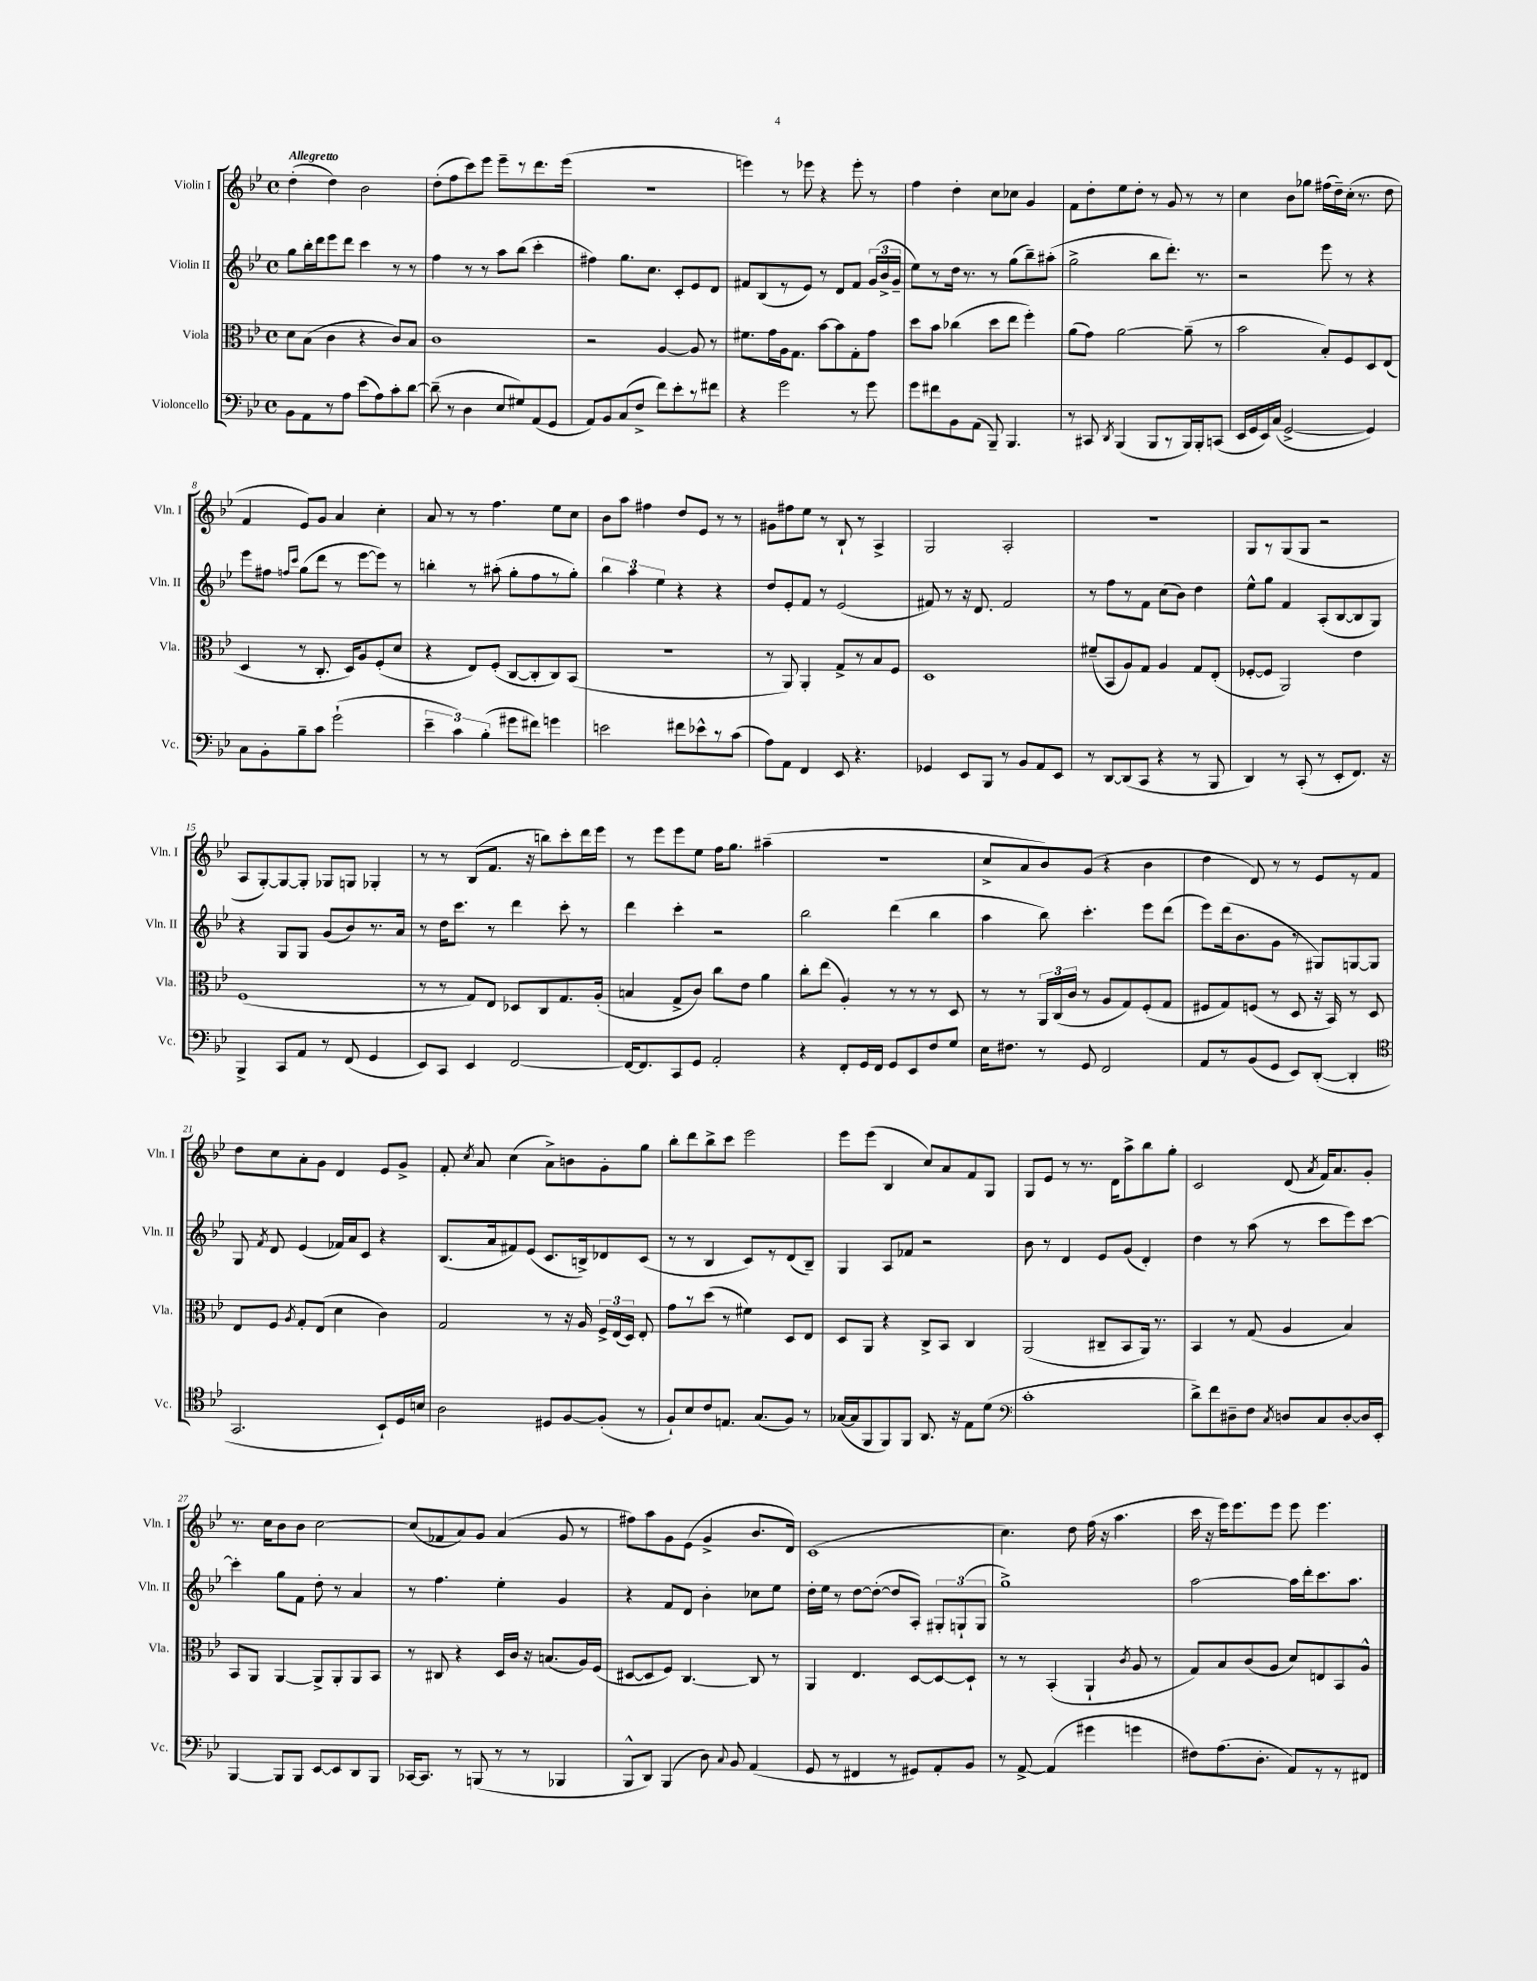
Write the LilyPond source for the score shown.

<<
\new StaffGroup <<
\new Staff = "s0" \with { instrumentName = "Violin I" shortInstrumentName = "Vln. I" } {
    \clef treble \key bes \major \defaultTimeSignature \time 4/4 \tempo "Allegretto"
    \autoBeamOff d''4-.( d''4) bes'2 |
    d''8[-.( f''8 c'''8) ees'''8] ees'''8[-- r8 d'''8. ees'''16]( |
    r1 |
    e'''4) r8 ees'''8 r4 ees'''8-. r8 |
    f''4 d''4-. c''8[ ces''8] g'4 |
    f'8[ d''8-. ees''8 d''8]-. r8 g'8 r8 r8 |
    c''4 bes'8[ ges''8] fis''16[( d''16--) c''16]-.( r8. d''8 |
    f'4 ees'8[) g'8] a'4 c''4-. |
    a'8 r8 r8 f''4. ees''8[ c''8] |
    bes'8[ a''8] fis''4 d''8[ ees'8] r8 r8 |
    gis'8[ fis''8 ees''8] r8 bes8-! r8 a4-> |
    g2 a2-. |
    R1 |
    g8[ r8 g8( g8] r2 |
    a8[ g8~-.) g8~ g8]-. ges8[ g8] ges4-. |
    r8 r8 bes8[( f'8.] r16 b''8[) c'''8-. d'''16 ees'''16] |
    r8 ees'''8[ ees'''8 ees''8] f''16[ g''8.] ais''4--( |
    R1 |
    c''8[-> a'8 bes'8) g'8]( r4 bes'4 |
    d''4 d'8) r8 r8 ees'8[ r8 f'8] |
    d''8[ c''8 a'8-. g'8] d'4 ees'8[ g'8]-> |
    f'8-. \acciaccatura { c''8 } a'8 c''4( a'8[->) b'8 g'8-. g''8] |
    bes''8[-. d'''8 bes''8-> c'''8] ees'''2 |
    ees'''8[ ees'''8]( bes4 c''8[) a'8 f'8 g8] |
    g8[ ees'8] r8 r8. d'16[ a''8-> bes''8 g''8]-. |
    c'2 d'8( \acciaccatura { a'8 } f'16[) a'8. g'8]-. |
    r8. c''16[ bes'8 bes'8] c''2~ |
    c''8[( fes'8 a'8) g'8] a'4( g'8 r8 |
    fis''8[) a''8 g'8 ees'8]( g'4-> bes'8.[ d'16]) |
    c'1( |
    c''4.) d''8 f''16( r16 a''4. |
    c'''16 r16 ees'''16[) ees'''8. ees'''8] ees'''8 ees'''4. \bar "|." |
}
\new Staff = "s1" \with { instrumentName = "Violin II" shortInstrumentName = "Vln. II" } {
    \clef treble \key bes \major \defaultTimeSignature \time 4/4
    \autoBeamOff g''8[ bes''16-. d'''16 ees'''8 d'''8] c'''4 r8 r8 |
    f''4 r8 r8 a''8[ bes''8]( c'''4-. |
    fis''4) g''8.[ c''8.] c'8[-. ees'8 d'8] |
    fis'8[ bes8( r8 ees'8]) r8 d'8[ fis'8] \tuplet 3/2 { g'16[( bes'16-> g'16]-- } |
    ees''8[) r8 d''16] r8. r8 g''8[( bes''8--) ais''8]-.( |
    g''2-> bes''8[ d'''8.]-.) r8. |
    r2 ees'''8 r8 r4 |
    ees'''8[ fis''8] \grace { f''16[ c'''16] } g''8[( d'''8] r8 ees'''8[~ ees'''8]) r8 |
    b''4-. r8 ais''8-.( g''8[-. f''8 r8 g''8]-.) |
    \tuplet 3/2 { bes''4 a''4 ees''4 } r4 r4 |
    d''8[ ees'8-. f'8] r8 ees'2( |
    fis'8) r8 r16 d'8. fis'2 |
    r8 f''8[ r8 f'8] c''8[( bes'8]) d''4 |
    ees''8[-^ g''8] f'4 a8[-.( bes8~ bes8 g8]) |
    r4 g8[ g8] g'8[( bes'8) r8. a'16] |
    r8 d''16[ c'''8.] r8 d'''4 c'''8-. r8 |
    d'''4 c'''4-. r2 |
    bes''2 d'''4( bes''4 |
    a''4 bes''8) c'''4.-. ees'''8[ d'''8]( |
    ees'''8[) d'''16( bes'8. g'8] r8 gis8[) g8~ g8] |
    g8 \acciaccatura { f'8 } d'8 ees'4( fes'16[) a'16 c'8] r4 |
    bes8.[( a'16 fis'8) ees'8]( c'8.[ b16->) des'8 c'8]( |
    r8 r8 bes4 c'8[) r8 d'8( bes8]--) |
    g4 a8[ fes'8] r2 |
    bes'8 r8 d'4 ees'8[ g'8]( d'4-.) |
    d''4 r8 a''8( r8 c'''8[ ees'''8) c'''8]~ |
    c'''4-. g''8[ f'8] d''8-. r8 a'4 |
    r8 f''4. ees''4-. g'4 |
    r4 f'8[ d'8] bes'4-. ces''8[ ees''8] |
    d''16[-. ees''16] r8 d''8[~ d''8]~-.( d''8[ a8]-.) \tuplet 3/2 { gis8[-. g8-!( g8] } |
    g''1->) |
    a''2~ a''16[ d'''16-. c'''8. a''8.] \bar "|." |
}
\new Staff = "s2" \with { instrumentName = "Viola" shortInstrumentName = "Vla." } {
    \clef alto \key bes \major \defaultTimeSignature \time 4/4
    \autoBeamOff d'8[ bes8]( c'4 r4 c'8[) bes8] |
    c'1 |
    r2 a4~ a8 r8 |
    fis'8.[ g'16 a16 g8.] bes'8[~ bes'8 g8-. g'8] |
    d''8[ bes'8] ces''4( d''8[ ees''8] f''4-.) |
    a'8[( g'8]) a'2~ a'8--( r8 |
    bes'2 bes8[-.) f8 d8 ees8]( |
    d4 r8 c8.-. d16[) a8 f8-.( d'8] |
    r4 ees8[) f8]-.( c8[~ c8-. c8) bes,8]( |
    R1 |
    r8 a,8) a,4-. g8[-> r8 bes8 f8] |
    d1 |
    fis'8[--( bes,8 a8) g8] a4 g8[ ees8]-.( |
    fes8[~-. fes8] a,2) ees'4 |
    f1( |
    r8 r8 g8[) ees8] des8[ c8 g8. a16]-.( |
    b4 g8[-> c'8]) c''8[ ees'8] a'4 |
    c''8[-. ees''8]( a4-.) r8 r8 r8 d8 |
    r8 r8 \tuplet 3/2 { a,16[ c16( c'16] } r8 a8[ g8) f8-.( g8] |
    fis8[ g8) f8]( r8 d8 r16 bes,16) r8 d8 |
    ees8[ f8] \acciaccatura { a8 } g8[-. ees8]( d'4 c'4) |
    g2 r8 r16 a16 \tuplet 3/2 { f16[-> ees16( d16]) } ees8-. |
    g'8[ r8 d''8]( r8 fis'4) d8[ ees8] |
    d8[ a,8] r4 c8[-> bes,8] c4 |
    a,2( cis8[-- bes,8 a,16]) r8. |
    bes,4 r8 g8( a4 bes4) |
    bes,8[ a,8] a,4~ a,8[-> a,8-. a,8 bes,8] |
    r8 cis8 r4 d16[ c'16] r16 b8.[( a16) f16]( |
    dis8[~ dis8 f8]) c4.~ c8 r8 |
    a,4 ees4. d8[~ d8~ d8]-! |
    r8 r8 bes,4-.( a,4-! \acciaccatura { c'8 } a8 r8 |
    g8[) bes8 c'8( a8] d'8[) e8 bes,8 a8]-^ \bar "|." |
}
\new Staff = "s3" \with { instrumentName = "Violoncello" shortInstrumentName = "Vc." } {
    \clef bass \key bes \major \defaultTimeSignature \time 4/4
    \autoBeamOff bes,8[ a,8 r8 a8] ees'8[( a8) c'8-. d'8]~ |
    d'8--( r8 d4 ees8[ gis8) a,8( g,8] |
    a,8[) bes,8 c8( f8]-> f'8[) ees'8-. r8 fis'8] |
    r4 g'2 r8 g'8 |
    g'8[ fis'8 bes,8 a,8]( bes,,8--) bes,,4. |
    r8 cis,8 \acciaccatura { d,8 } bes,,4( bes,,8[ r8 bes,,16) bes,,16-. c,8]( |
    ees,16[ g,16 ees,16) c16]( g,2~-> g,4) |
    c8[ bes,8-. bes8-- c'8] g'2-!( |
    \tuplet 3/2 { ees'4-- c'4) bes4-.( } gis'8[ fis'8]) g'4 |
    e'2 fis'8[ ees'8-^ r8 c'8]( |
    a8[) a,8] f,4 ees,8 r4. |
    ges,4 ees,8[ bes,,8] r8 bes,8[ a,8 ees,8] |
    r8 d,8[~ d,8( c,8] r4 r8 bes,,8 |
    d,4) r8 c,8-.( r8 ees,8[-. f,8.]) r16 |
    bes,,4-> c,8[ a,8] r8 f,8( g,4 |
    ees,8[) c,8] ees,4 f,2~ |
    f,16[~ f,8. c,8 g,8] a,2-. |
    r4 f,8[-. g,16 f,16] g,8[ ees,8 f8 g8] |
    ees16[ fis8.] r8 g,8 f,2 |
    a,8[ r8 bes,8( g,8] ees,8[) d,8]~-.( d,4-. |
    \clef tenor g,2. bes,8[-!) d16 b16] |
    a2 dis8[ f8~ f8]-.( r8 |
    f8[-!) bes8 c'8 e8.] g8.[( f8]) r8 |
    ges16[~( ges16 f,8 f,8) f,8] a,8. r16 ees8[ d'8]( |
    \clef bass c'1-. |
    d'8[->) f'8 dis8-- f8] \acciaccatura { c8 } d8[ c8 d8~-. d16 ees,16]-. |
    bes,,4~ bes,,8[ bes,,8] ees,8[~ ees,8 d,8 bes,,8] |
    ces,16[~ ces,8.] r8 b,,8( r8 r8 bes,,4 |
    bes,,8[-^ d,8]) bes,,4( d8) \appoggiatura { c8 } bes,8 a,4( |
    g,8 r8 fis,4 r8 gis,8[) a,8-. bes,8] |
    r8 a,8~-> a,4( gis'4 g'4 |
    fis8[) a8.( d8.]-. a,8[) r8 r8 fis,8] \bar "|." |
}
>>
>>
